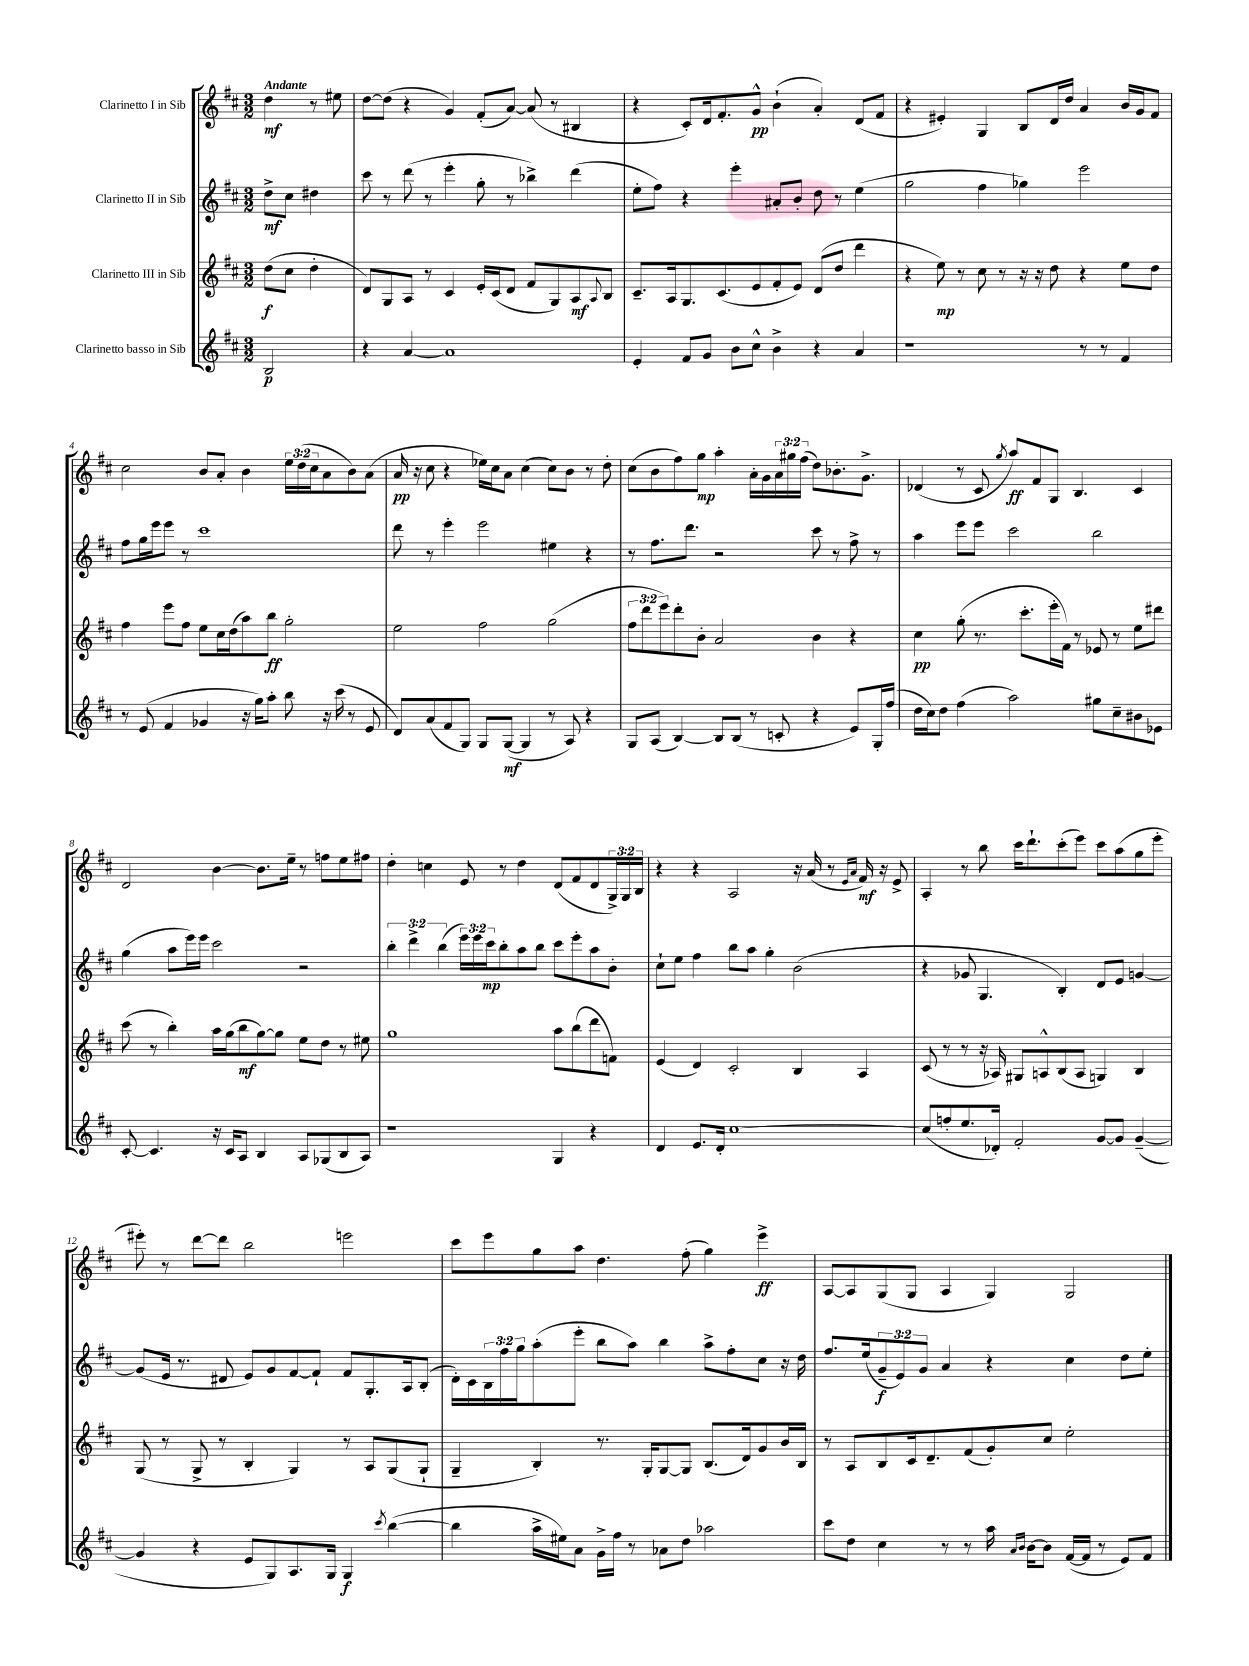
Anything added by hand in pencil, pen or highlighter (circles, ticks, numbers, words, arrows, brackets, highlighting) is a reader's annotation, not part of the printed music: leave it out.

**kern	**kern	**kern	**kern
*staff4	*staff3	*staff2	*staff1
*clefG2	*clefG2	*clefG2	*clefG2
*k[f#c#]	*k[f#c#]	*k[f#c#]	*k[f#c#]
*M3/2	*M3/2	*M3/2	*M3/2
2B	(8dd	8dd^	4dd
.	8cc#	8cc#	.
.	4dd'	4dd#	8r
.	.	.	8ee#
=	=	=	=
4r	8d)	8ccc#	[8dd
.	8G	8r	(8dd]
[4a	8A	(8ddd	4r
.	8r	8r	.
1a]	4c#	4eee'	4g)
.	16e'	8gg'	(8f#'
.	(16c#	.	.
.	8d	8r	[8a)
.	8f#	4bb-^)	(8a]
.	8G)	.	8r
.	8A	(4ddd	4B#
.	8qqA	.	.
.	8B	.	.
=	=	=	=
4e'	8.c#~	8ee'	4r
.	.	8ff#)	.
.	16A	.	.
8f#	8.G	4r	8c#')
8g	.	.	16d
.	(8.c#	.	8.f#'
8b	.	4eee'	.
8cc#^^	8e	.	8g^^
4b^	8f#'	8a#'	(4b`
.	8e)	8b'	.
4r	(8d	8dd	4a')
.	8dd	8r	.
4a	4ddd	(4ee	(8d
.	.	.	8f#
=	=	=	=
1r	4r	2gg	4r
.	8ee)	.	4e#')
.	8r	.	.
.	8cc#	4ff#	4G
.	8r	.	.
.	16r	4gg-)	8B
.	16r	.	.
.	8dd	.	16d
.	.	.	16dd
8r	4r	2eee	4a
8r	.	.	.
4f#	8ee	.	16b
.	.	.	16g
.	8dd	.	8f#
=	=	=	=
8r	4ff#	8ff#	2cc#
(8e	.	16gg	.
.	.	16eee	.
4f#	8eee	8eee	.
.	8ff#	8r	.
4g-	8ee	1ccc#	8b
.	16cc#	.	8a'
.	(16dd	.	.
16r	8aa)	.	4b
16gg)	.	.	.
8aa'	8bb	.	.
8bb	2gg'	.	24ee
.	.	.	(24dd
.	.	.	24cc#
16r	.	.	8a
(16ccc#	.	.	.
8r	.	.	8b)
8e	.	.	(8a
=	=	=	=
8d)	2ee	8ddd	16a
.	.	.	16r
(8a	.	8r	8cc#
8f#	.	4eee'	4r
8G)	.	.	.
8G	2ff#	2eee	16ee-)
.	.	.	16cc#
([8G	.	.	8a
4G]	.	.	(4cc#
8r	(2gg	4ee#	8cc#)
8A)	.	.	8b
4r	.	4r	8r
.	.	.	8dd'
=	=	=	=
8G	12ff#	8r	(8cc#
.	12ddd	.	.
(8A	.	8.ff#	8b
.	12eee)	.	.
[4B)	8ddd'	.	8ff#)
.	.	8.ddd	.
.	8b'	.	8gg
8B]	2a	2r	4aa'
(8B	.	.	.
8r	.	.	16a'
.	.	.	16g
8c'	.	.	24a
.	.	.	24gg#
.	.	.	(24ff#
4r	4b	8ccc#	8dd)
.	.	8r	8.b-'
8e)	4r	8ff#^	.
.	.	.	8.g^
16G'	.	8r	.
(16ff#	.	.	.
=	=	=	=
16dd	4cc#	4aa	(4d-
16cc#)	.	.	.
8dd	.	.	.
(4ff#	(8gg'	8eee	8r
.	8.r	8eee	8c#
.	.	.	8qgg
2aa)	.	2ccc#	8aa)
.	8.ccc#'	.	.
.	.	.	8f#
.	16eee'	.	8G
.	16f#)	.	.
.	8r	.	4.B
8gg#	8e-	2bb	.
8cc#~	8r	.	.
8b#	8ee	.	4c#
8e-	8ddd#	.	.
=	=	=	=
[8c#'	(8ccc#	(4gg	2d
4.c#]	8r	.	.
.	4bb')	8aa	.
.	.	16eee)	.
.	.	16eee	.
16r	16aa	2ccc#	[4b
16c#	(16gg	.	.
8A	8bb	.	.
4B	[8gg)	.	8.b]
.	8gg]	.	.
.	.	.	16ee~
8A	8ee	2r	8r
(8G-	8dd	.	8ff
8B	8r	.	8ee
8A)	8ee#	.	8ff#
=	=	=	=
1r	1gg	6bb'	4dd'
.	.	6ddd^	.
.	.	.	4cc
.	.	(6bb	.
.	.	24eee)	8e
.	.	24eee	.
.	.	24ccc#	.
.	.	8bb'	8r
.	.	8aa	4dd
.	.	8bb	.
4G	8aa	8ccc#	(8d
.	(8bb	8eee'	8f#
4r	8ddd	8aa	8d
.	8f)	8b'	24G^)
.	.	.	24G
.	.	.	24B
=	=	=	=
4d	(4e	8cc#`	4r
.	.	8ee	.
8.e	4d)	4ff#	4r
16d'	.	.	.
[1cc#	2c#'	8bb	2A
.	.	8aa	.
.	.	4gg'	.
.	4B	(2b	16r
.	.	.	(16a
.	.	.	8r
.	.	.	16qqe
.	.	.	16qqa
.	4A	.	16f#)
.	.	.	16r
.	.	.	8e^
=	=	=	=
(8cc#]	(8c#	4r	4A'
8ff'	8r	.	.
8.ee	8r	8g-	8r
.	16r	4.G	8bb
16d-')	16A-)	.	.
2f#'	8G#	.	16ccc#
.	.	.	8.ddd`
.	8A^^	.	.
.	(8B	4B')	(8ccc#'
.	8A	.	8eee)
[8g	4G)	8d	8ccc#
8g]	.	8e	(8aa
([4g~	4B	[4g	8gg
.	.	.	8eee'
=	=	=	=
4g]	(8G	(8g]	8eee#')
.	8r	16e	8r
.	.	8.r	.
4r	8G^	.	[8ddd
.	8r	8d#	8ddd]
8e	4B'	8e)	2bb
8G)	.	8g	.
8.A	4G)	[8f#	.
.	.	8f#`]	.
16G	.	.	.
4G	8r	8f#	2eee
.	8A	8.G'	.
8qccc#	.	.	.
([4bb	(8G	.	.
.	.	16A	.
.	8G`	(8B'	.
=	=	=	=
4bb]	4G~	16d')	8ccc#
.	.	16c#	.
.	.	24B	8eee
.	.	24ff#	.
.	.	24gg	.
16aa^	4B')	(8aa'	8gg
16ee#)	.	.	.
8a	.	8eee'	8aa
16g^	8.r	8bb	4.dd
16ff#	.	.	.
8r	.	8aa)	.
.	16G'	.	.
8a-	[8G	4bb	.
8dd	8G]	.	(8ff#'
2aa-	(8.B	8aa^	4gg)
.	.	8ff#'	.
.	16d)	.	.
.	8g	8cc#	4eee^
.	16b	16r	.
.	16B	16dd	.
=	=	=	=
8ccc#	8r	8.ff#	[8A
8dd	8A	.	8A]
.	.	(16ee	.
4cc#	8B	12g~	(8G
.	.	12e)	.
.	16c#	.	8G
.	.	12g	.
.	8.d~	.	.
8r	.	4a	4A
8r	(8f#	.	.
16aa	8g')	4r	4G)
16qqa	.	.	.
16qqb	.	.	.
[16b	.	.	.
8b]	8cc#	.	.
([16f#	2ee'	4cc#	2G
16f#]	.	.	.
8r	.	.	.
8e)	.	8dd	.
8f#	.	8ee'	.
==	==	==	==
*-	*-	*-	*-
